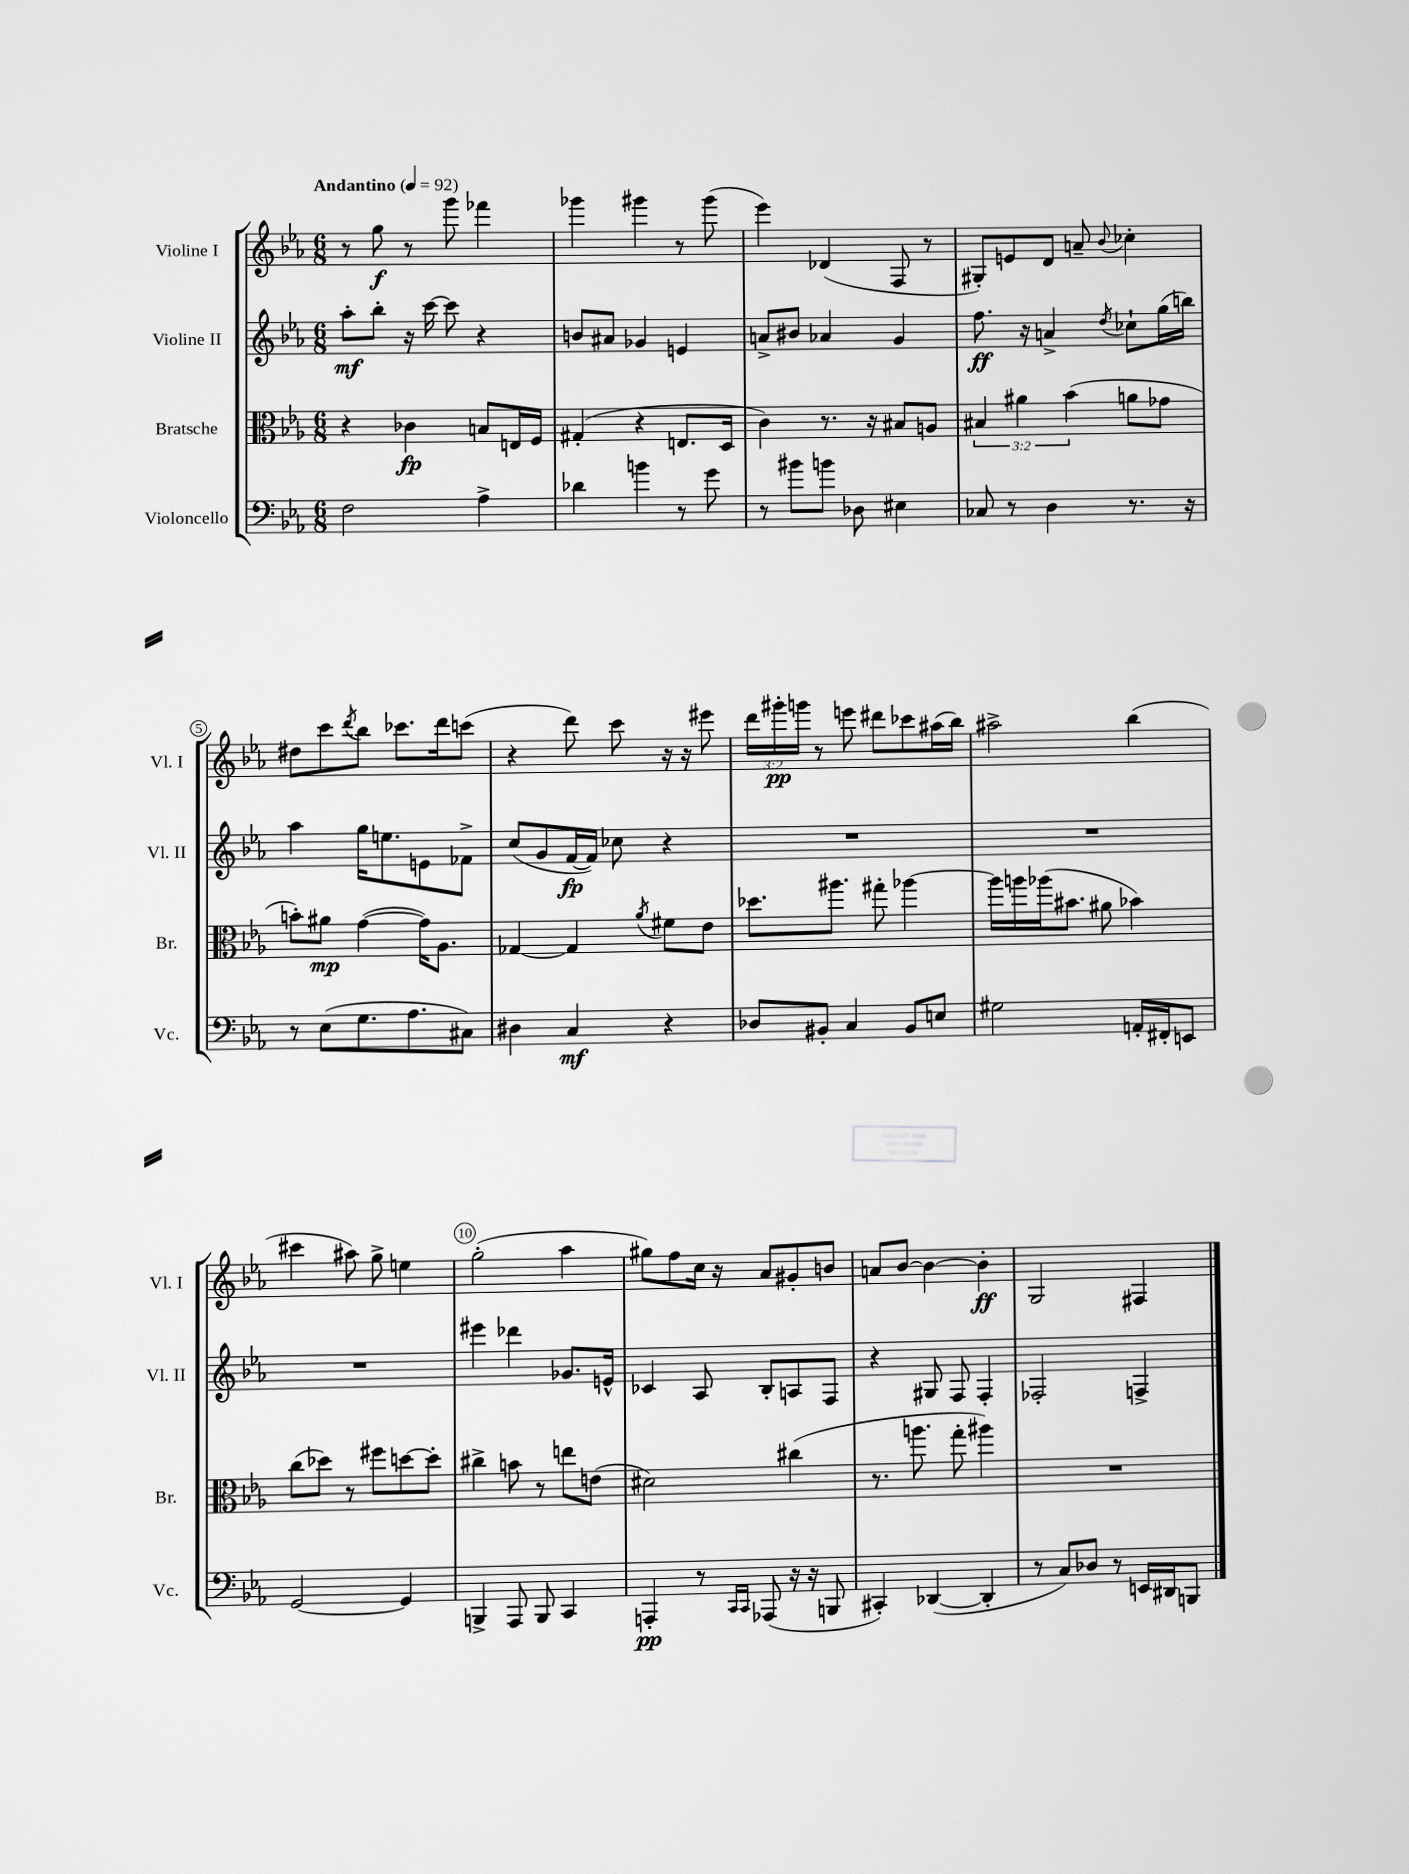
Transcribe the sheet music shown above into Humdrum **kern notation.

**kern	**dynam	**kern	**dynam	**kern	**dynam	**kern	**dynam
*part4	*part4	*part3	*part3	*part2	*part2	*part1	*part1
*staff4	*staff4	*staff3	*staff3	*staff2	*staff2	*staff1	*staff1
*I"Violoncello	*	*I"Bratsche	*	*I"Violine II	*	*I"Violine I	*
*I'Vc.	*	*I'Br.	*	*I'Vl. II	*	*I'Vl. I	*
*clefF4	*	*clefC3	*	*clefG2	*	*clefG2	*
*k[b-e-a-]	*	*k[b-e-a-]	*	*k[b-e-a-]	*	*k[b-e-a-]	*
*M6/8	*	*M6/8	*	*M6/8	*	*M6/8	*
*MM92	*	*MM92	*	*MM92	*	*MM92	*
=1	=1	=1	=1	=1	=1	=1	=1
!	!	!	!	!	!	!LO:TX:a:B:t=Andantino	!
2F\	.	4r	.	8aa-'\L	mf	8r	.
.	.	.	.	8bb-'\J	.	8gg\	f
.	.	4c-X\	fp	16r	.	8r	.
.	.	.	.	[16ccc\	.	.	.
.	.	.	.	8ccc\]	.	8ggg\	.
4A-^\	.	8Bn/L	.	4r	.	4fff-X\	.
.	.	16En/L	.	.	.	.	.
.	.	16F/JJ	.	.	.	.	.
=2	=2	=2	=2	=2	=2	=2	=2
4d-X\	.	(4G#X'/	.	8bn/L	.	4ggg-X\	.
.	.	.	.	8a#X/J	.	.	.
4bn\	.	4r	.	4g-X/	.	4ggg#X\	.
8r	.	8.En/L	.	4en/	.	8r	.
8g\	.	.	.	.	.	(8ggg#\	.
.	.	16D/Jk	.	.	.	.	.
=3	=3	=3	=3	=3	=3	=3	=3
8r	.	4c\)	.	8an^/L	.	4eee-\)	.
8b#X\L	.	.	.	8b#X/J	.	.	.
8bn\J	.	8.r	.	4a-X/	.	(4d-X/	.
8D-X\	.	.	.	.	.	.	.
.	.	16r	.	.	.	.	.
4E#X\	.	8B#X/L	.	4g/	.	8F/	.
.	.	8An/J	.	.	.	8r	.
=4	=4	=4	=4	=4	=4	=4	=4
8C-X/	.	6B#X/	.	8.ff\	ff	8G#X'/L)	.
8r	.	.	.	.	.	8en/	.
.	.	6a#X\	.	.	.	.	.
.	.	.	.	16r	.	.	.
4D\	.	.	.	4an^/	.	8d/J	.
.	.	(6b-\	.	.	.	.	.
.	.	.	.	.	.	8an~/	.
.	.	.	.	8qdd/	.	8qqb-/	.
8.r	.	8an\L	.	8cc-X`\L	.	4cc-X'\	.
.	.	8g-X\J	.	(16gg\L	.	.	.
16r	.	.	.	16bbn\JJ)	.	.	.
!!LO:LB:g=z
=5	=5	=5	=5	=5	=5	=5	=5
8r	.	8bn'\L)	.	4aa-\	.	8dd#X\L	.
(8E-\L	.	8a#X\J	mp	.	.	8ccc\	.
.	.	.	.	.	.	8qddd/	.
8.G\	.	([4g\	.	16gg\KL	.	8bb-\J	.
.	.	.	.	8.een\	.	.	.
.	.	.	.	.	.	8.ccc-X\L	.
8.A-\	.	.	.	.	.	.	.
.	.	16g\KL])	.	8en\	.	.	.
.	.	8.A-\J	.	.	.	16ddd\k	.
8C#X\J)	.	.	.	8f-X^\J	.	(8cccn\J	.
=6	=6	=6	=6	=6	=6	=6	=6
4D#X\	.	[4G-X/	.	(8cc/L	.	4r	.
.	.	.	.	8g/	.	.	.
4C/	mf	4G-/]	.	[16f/L	fp	8ddd\)	.
.	.	.	.	16f/JJ])	.	.	.
.	.	.	.	8cc-X\	.	8ccc\	.
.	.	8qa-/	.	.	.	.	.
4r	.	8f#X\L	.	4r	.	16r	.
.	.	.	.	.	.	16r	.
.	.	8e-\J	.	.	.	8eee#X\	.
=7	=7	=7	=7	=7	=7	=7	=7
8D-X/L	.	8.dd-X\L	.	2.r	.	24ddd\LL	.
.	.	.	.	.	.	24ggg#X'\	pp
.	.	.	.	.	.	24gggn\JJ	.
8BB#X'/J	.	.	.	.	.	8r	.
.	.	8.aa#X\J	.	.	.	.	.
4C/	.	.	.	.	.	8eeen\	.
.	.	8gg#X'\	.	.	.	8ddd#X\L	.
8BB#/L	.	[4aa-X\	.	.	.	8ccc-X\	.
8En/J	.	.	.	.	.	(16aa#X\L	.
.	.	.	.	.	.	16bb-\JJ)	.
=8	=8	=8	=8	=8	=8	=8	=8
2G#X\	.	16aa-\LL]	.	2.r	.	2aa#X^\	.
.	.	16aan\	.	.	.	.	.
.	.	(16aa-X\J	.	.	.	.	.
.	.	8.b#X\J	.	.	.	.	.
.	.	8a#X\	.	.	.	.	.
16AAn'/LL	.	4b-X\)	.	.	.	(4bb-\	.
16FF#X'/J	.	.	.	.	.	.	.
8EEn/J	.	.	.	.	.	.	.
!!LO:LB:g=z
=9	=9	=9	=9	=9	=9	=9	=9
[2GG/	.	(8cc\L	.	2.r	.	4ccc#X\	.
.	.	8dd-X\J)	.	.	.	.	.
.	.	8r	.	.	.	8aa#X\)	.
.	.	8ff#X\L	.	.	.	8gg^\	.
4GG/]	.	[8ddn\	.	.	.	4een\	.
.	.	8dd'\J]	.	.	.	.	.
=10	=10	=10	=10	=10	=10	=10	=10
4BBBn^/	.	4cc#X^\	.	4eee#X\	.	(2gg'\	.
8AAA-/	.	8bn\	.	4ddd-X\	.	.	.
8BBB/	.	8r	.	.	.	.	.
4CC/	.	8een\L	.	8.g-X/L	.	4aa-\	.
.	.	(8en\J	.	.	.	.	.
.	.	.	.	16en^^/Jk	.	.	.
=11	=11	=11	=11	=11	=11	=11	=11
4AAAn'/	pp	2d#X\)	.	4c-X/	.	8gg#X\L)	.
.	.	.	.	.	.	8ff\	.
8r	.	.	.	8A-/	.	16cc\Jk	.
.	.	.	.	.	.	16r	.
16qqCC/LL	.	.	.	.	.	.	.
16qqCC/JJ	.	.	.	.	.	.	.
(8AAA-X/	.	.	.	8B-'/L	.	8a-/L	.
16r	.	(4cc#X\	.	8An/	.	8g#X'/	.
16r	.	.	.	.	.	.	.
8BBBn/	.	.	.	8F/J	.	8bn/J	.
=12	=12	=12	=12	=12	=12	=12	=12
4CC#X'/)	.	8.r	.	4r	.	8an/L	.
.	.	.	.	.	.	[8b-/J	.
.	.	8.aan\	.	.	.	.	.
([4DD-X/	.	.	.	8G#X/	.	4b-\_	.
.	.	8gg'\	.	8F/	.	.	.
4DD-'/]	.	4aa#X\)	.	4F'/	.	4b-'\]	ff
=13	=13	=13	=13	=13	=13	=13	=13
8r	.	2.r	.	2F-X'/	.	2G/	.
8C/L)	.	.	.	.	.	.	.
8D-X/J	.	.	.	.	.	.	.
8r	.	.	.	.	.	.	.
16EEn/LL	.	.	.	4Fn^/	.	4F#X/	.
16DD#X/J	.	.	.	.	.	.	.
8BBBn/J	.	.	.	.	.	.	.
==	==	==	==	==	==	==	==
*-	*-	*-	*-	*-	*-	*-	*-
